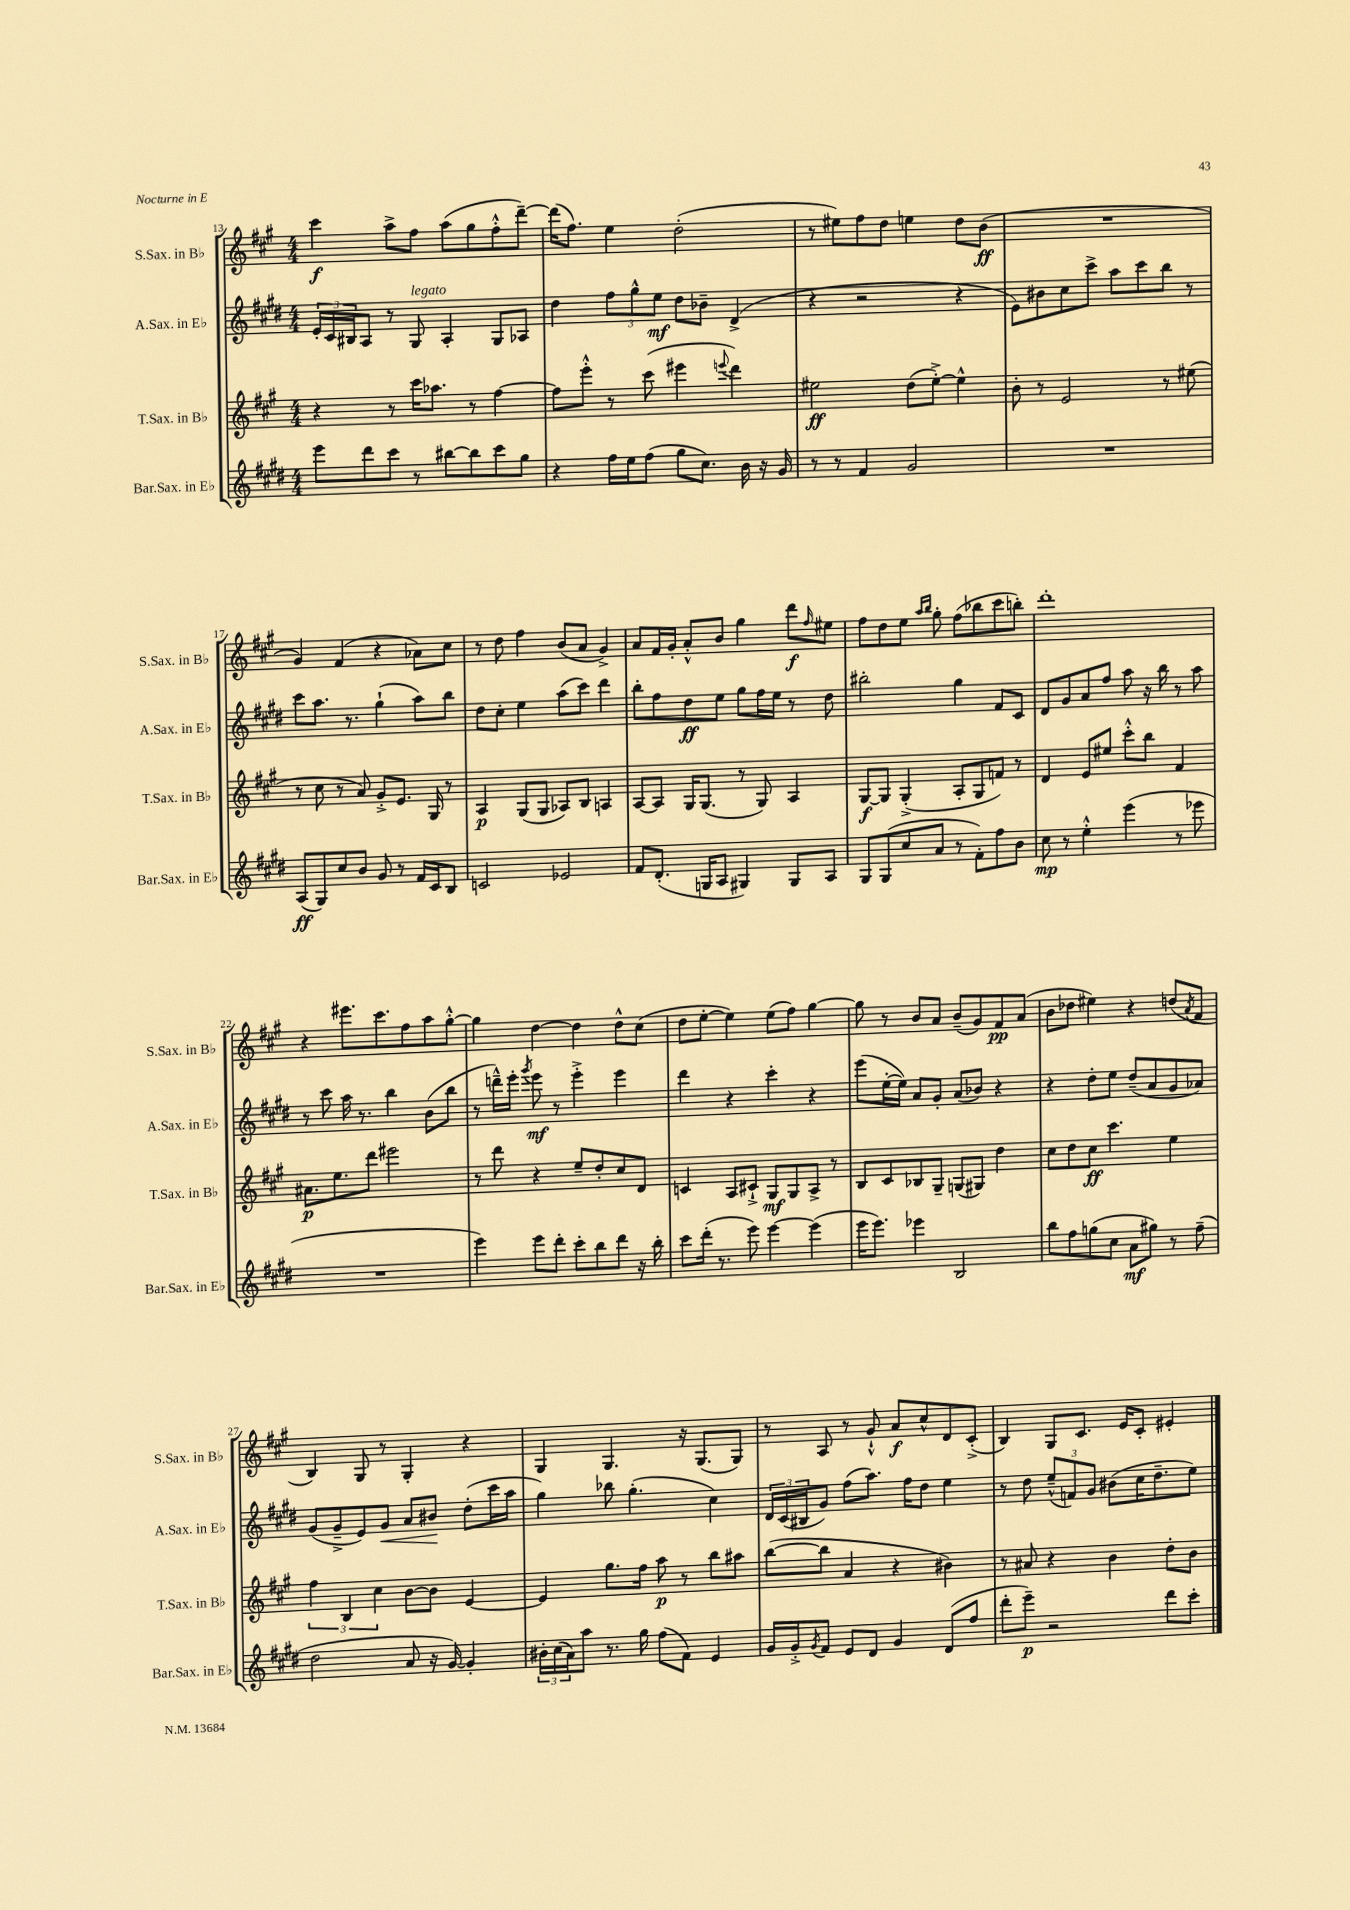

**kern	**dynam	**kern	**dynam	**kern	**dynam	**kern	**dynam
*part4	*part4	*part3	*part3	*part2	*part2	*part1	*part1
*staff4	*staff4	*staff3	*staff3	*staff2	*staff2	*staff1	*staff1
*I"Bar.Sax. in E♭	*	*I"T.Sax. in B♭	*	*I"A.Sax. in E♭	*	*I"S.Sax. in B♭	*
*I'Bar.Sax. in E♭	*	*I'T.Sax. in B♭	*	*I'A.Sax. in E♭	*	*I'S.Sax. in B♭	*
*clefG2	*	*clefG2	*	*clefG2	*	*clefG2	*
*k[f#c#g#d#]	*	*k[f#c#g#]	*	*k[f#c#g#d#]	*	*k[f#c#g#]	*
*M4/4	*	*M4/4	*	*M4/4	*	*M4/4	*
=13	=13	=13	=13	=13	=13	=13	=13
8eee\L	.	4r	.	24e'/LL	.	4ccc#\	f
.	.	.	.	24c#/	.	.	.
.	.	.	.	24B#X/J	.	.	.
8ddd#\	.	.	.	8A/J	.	.	.
8ccc#\J	.	8r	.	8r	.	8aa^\L	.
!	!	!	!	!LO:TX:a:i:t=legato	!	!	!
8r	.	16ccc#\KL	.	8G#/	.	8ff#\J	.
.	.	8.aa-X\J	.	.	.	.	.
[8bb#X\L	.	.	.	4A'/	.	(8aa\L	.
8bb#\]	.	8r	.	.	.	8gg#\	.
8ccc#\	.	[4ff#\	.	8G#/L	.	8ff#'^^\	.
8gg#\J	.	.	.	8A-X/J	.	[8ddd~\J)	.
=14	=14	=14	=14	=14	=14	=14	=14
4r	.	8ff#\L]	.	4dd#\	.	(16ddd\KL]	.
.	.	.	.	.	.	8.ff#\J)	.
.	.	8eee'^^\J	.	.	.	.	.
16ff#\LL	.	8r	.	12ff#\L	.	4ee\	.
16ee\J	.	.	.	.	.	.	.
.	.	.	.	12gg#^^\	.	.	.
(8ff#\J	.	(8ccc#\	.	.	.	.	.
.	.	.	.	12ee\J	mf	.	.
8gg#\L	.	4eee#X\	.	8dd#\L	.	(2dd'\	.
8.cc#\J)	.	.	.	8b-X~\J	.	.	.
.	.	8qqeeen/	.	.	.	.	.
.	.	4ddd\)	.	(4d#^/	.	.	.
16b\	.	.	.	.	.	.	.
16r	.	.	.	.	.	.	.
16g#/	.	.	.	.	.	.	.
=15	=15	=15	=15	=15	=15	=15	=15
8r	.	2ee#X\	ff	4r	.	8r	.
8r	.	.	.	.	.	8ee#X\L)	.
4f#/	.	.	.	2r	.	8ff#\	.
.	.	.	.	.	.	8dd\J	.
2g#/	.	(8dd\L	.	.	.	4een\	.
.	.	[8ee#'^\J)	.	.	.	.	.
.	.	4ee#^^\]	.	4r	.	8dd\L	.
.	.	.	.	.	.	(8b\J	ff
=16	=16	=16	=16	=16	=16	=16	=16
1r	.	8b'\	.	8e\L)	.	1r	.
.	.	8r	.	8b#X\	.	.	.
.	.	2e/	.	8cc#\	.	.	.
.	.	.	.	8ccc#^\J	.	.	.
.	.	.	.	8aa\L	.	.	.
.	.	.	.	8ccc#\	.	.	.
.	.	8r	.	8bb\J	.	.	.
.	.	(8ee#X\	.	8r	.	.	.
!!LO:LB:g=z
=17	=17	=17	=17	=17	=17	=17	=17
(8A/L	ff	8r	.	8ccc#\L	.	4g#/)	.
8G#/)	.	8cc#\	.	8.aa\J	.	.	.
8cc#/	.	8r	.	.	.	(4f#/	.
.	.	.	.	8.r	.	.	.
8b/J	.	8a/)	.	.	.	.	.
8g#/	.	8g#'^/L	.	(4gg#`\	.	4r	.
8r	.	8.e/J	.	.	.	.	.
16f#/LL	.	.	.	8aa\L)	.	8a-X\L)	.
16c#/J	.	16G#/	.	.	.	.	.
8B/J	.	8r	.	8bb\J	.	8cc#\J	.
=18	=18	=18	=18	=18	=18	=18	=18
2cn/	.	4A/	p	8dd#\L	.	8r	.
.	.	.	.	8cc#'\J	.	8dd\	.
.	.	(8G#/L	.	4ee\	.	4ff#\	.
.	.	8G#/J	.	.	.	.	.
2e-X/	.	8A-X/L)	.	(8aa\L	.	(8b/L	.
.	.	8B/J	.	8ccc#\J)	.	8a/J	.
.	.	4An/	.	4ddd#\	.	4g#^/)	.
=19	=19	=19	=19	=19	=19	=19	=19
8f#/L	.	[8A/L	.	8bb'\L	.	8a/L	.
(8.d#'/J	.	8A/J]	.	8ff#\	.	16f#/L	.
.	.	.	.	.	.	16g#'/JJ	.
.	.	16G#/KL	.	8dd#\	ff	8a'^^/L	.
16Gn/KL	.	(8.G#/J	.	.	.	.	.
8A/J	.	.	.	8ee\J	.	8b/J	.
4G#X/)	.	8r	.	8gg#\L	.	4gg#\	.
.	.	8G#/)	.	16ff#\L	.	.	.
.	.	.	.	16ee\JJ	.	.	.
8G#/L	.	4A/	.	8r	.	8ddd\L	f
.	.	.	.	.	.	16qqff#/	.
8A/J	.	.	.	8dd#\	.	8ee#X\J	.
=20	=20	=20	=20	=20	=20	=20	=20
8G#/L	.	[8G#/L	f	2bb#X'\	.	8ff#\L	.
(8G#/	.	8G#/J]	.	.	.	8dd\	.
8cc#/	.	(4G#'^/	.	.	.	8ee\J	.
.	.	.	.	.	.	16qqaa/LL	.
.	.	.	.	.	.	16qqbb/JJ	.
8a/J	.	.	.	.	.	8gg#'\	.
8r	.	8A'/L	.	4gg#\	.	(8ff#\L	.
8f#'\L)	.	8G#/	.	.	.	8bb-X\	.
8ff#\	.	8fn/J)	.	8f#/L	.	8ccc#\	.
8b\J	.	8r	.	8c#/J	.	8bbn'\J)	.
=21	=21	=21	=21	=21	=21	=21	=21
8cc#\	mp	4d/	.	8d#/L	.	1ddd'	.
8r	.	.	.	8g#/	.	.	.
4ee'^^\	.	8e/L	.	8a/	.	.	.
.	.	8ee#X/J	.	8ff#/J	.	.	.
(4eee\	.	8ccc#'^^\L	.	8aa\	.	.	.
.	.	8bb\J	.	16r	.	.	.
.	.	.	.	16bb\	.	.	.
8r	.	4f#/	.	8r	.	.	.
8eee-X\	.	.	.	8aa\	.	.	.
!!LO:LB:g=z
=22	=22	=22	=22	=22	=22	=22	=22
1r	.	8.a#X\L	p	8r	.	4r	.
.	.	.	.	8ccc#\	.	.	.
.	.	8.ee\	.	.	.	.	.
.	.	.	.	16aa\	.	8.eee#X\L	.
.	.	.	.	8.r	.	.	.
.	.	8ddd\J	.	.	.	.	.
.	.	.	.	.	.	8.ccc#\	.
.	.	2eee#X\	.	4bb\	.	.	.
.	.	.	.	.	.	8ff#\	.
.	.	.	.	(8b\L	.	8aa\	.
.	.	.	.	8bb\J	.	[8gg#'^^\J	.
=23	=23	=23	=23	=23	=23	=23	=23
4eee\)	.	8r	.	8r	.	4gg#\]	.
.	.	8ddd\	.	16dddn~^^\LL)	.	.	.
.	.	.	.	16eee'\JJ	.	.	.
.	.	.	.	8qggg#/	.	.	.
8eee\L	.	4r	.	8eee\	mf	[4dd\	.
8ddd#'\J	.	.	.	8r	.	.	.
8ccc#'\L	.	8ee~/L	.	4eee'^\	.	4dd\]	.
8bb\	.	8dd'/	.	.	.	.	.
8ddd#\J	.	8cc#/	.	4eee\	.	8dd^^\L	.
16r	.	8d/J	.	.	.	(8cc#\J	.
16bb'\	.	.	.	.	.	.	.
=24	=24	=24	=24	=24	=24	=24	=24
8ccc#\L	.	4cn/	.	4ddd#\	.	8dd\L	.
(16ddd#'\Jk	.	.	.	.	.	[8ee'\J	.
8.r	.	.	.	.	.	.	.
.	.	8A/L	.	4r	.	4ee\])	.
8eee\)	.	8c#X`^/J	.	.	.	.	.
[4eee\	.	8G#/L	mf	4ccc#'\	.	(8ee\L	.
.	.	8G#/	.	.	.	8ff#\J)	.
(4eee\]	.	8A^/J	.	4r	.	[4gg#\	.
.	.	8r	.	.	.	.	.
=25	=25	=25	=25	=25	=25	=25	=25
16eee\KL	.	8B/L	.	(8eee\L	.	8gg#\]	.
8.eee\J)	.	.	.	.	.	.	.
.	.	8c#/	.	[16ee'\L	.	8r	.
.	.	.	.	16ee\JJ])	.	.	.
4eee-X\	.	8B-X/	.	8a/L	.	8b/L	.
.	.	8G#~/J	.	8g#'/J	.	8a/J	.
2B/	.	(8Gn/L	.	(8a/L	.	(8b~/L	.
.	.	8G#X/J)	.	8b-X/J)	.	8g#/)	.
.	.	4dd\	.	4r	.	8f#/	pp
.	.	.	.	.	.	(8a/J	.
=26	=26	=26	=26	=26	=26	=26	=26
8bb\L	.	8cc#\L	.	4r	.	8b\L	.
8ff#\	.	8dd\	.	.	.	8dd-X\J	.
(8ggn\	.	8cc#\J	ff	8dd#'\L	.	4ee#X\)	.
8cc#\J	.	4.ccc#\	.	8ee\J	.	.	.
8a\L	mf	.	.	(8dd#~/L	.	4r	.
8gg#X\J)	.	.	.	8a/	.	.	.
8r	.	4ee\	.	8g#/	.	(8ddn/L	.
.	.	.	.	.	.	8qa/	.
(8ff#~\	.	.	.	8a-X/J)	.	8f#/J	.
!!LO:LB:g=z
=27	=27	=27	=27	=27	=27	=27	=27
2dd#\	.	6ff#\	.	(8g#/L	.	4B/)	.
.	.	.	.	8g#~^/	.	.	.
.	.	6B/	.	.	.	.	.
.	.	.	.	8e/)	.	8G#/	.
.	.	6cc#\	.	.	.	.	.
!	!	!	!	!	!LO:HP:b	!	!
.	.	.	.	8g#/J	<	8r	.
8a/	.	[8b\L	.	8a/L	.	4G#'/	.
16r	.	8b\J]	.	8b#X/J	.	.	.
[16g#/)	.	.	.	.	.	.	.
4g#'/]	.	[4e/	.	(8dd#'\L	[	4r	.
.	.	.	.	16ccc#\L	.	.	.
.	.	.	.	16aa\JJ	.	.	.
=28	=28	=28	=28	=28	=28	=28	=28
24b#X'\LL	.	4e/]	.	4gg#\)	.	4G#/	.
(24cc#\	.	.	.	.	.	.	.
24a\J)	.	.	.	.	.	.	.
8aa\J	.	.	.	.	.	.	.
8.r	.	8.gg#\L	.	8bb-X\	.	4.G#/	.
.	.	.	.	(4.gg#'\	.	.	.
16gg#\	.	16ff#\Jk	.	.	.	.	.
(8ff#\L	.	8aa\	p	.	.	.	.
8f#\J)	.	8r	.	.	.	16r	.
.	.	.	.	.	.	(8.G#/L	.
4e/	.	8bb\L	.	4cc#\)	.	.	.
.	.	8aa#X\J	.	.	.	8G#/J)	.
=29	=29	=29	=29	=29	=29	=29	=29
16g#/LL	.	([8bb\L	.	24d#/LL	.	8r	.
.	.	.	.	(24c#/	.	.	.
16g#'^/J	.	.	.	.	.	.	.
.	.	.	.	24B#X/J	.	.	.
8qg#/	.	.	.	.	.	.	.
8f#/J	.	8bb\J]	.	8g#/J)	.	8A/	.
8e/L	.	4a/	.	(8ff#\L	.	8r	.
8d#/J	.	.	.	8.aa\J)	.	8g#`^^/	.
4g#/	.	4r	.	.	.	8a/L	f
.	.	.	.	16ff#\KL	.	.	.
.	.	.	.	8dd#\J	.	8cc#^^/	.
(8d#/L	.	4b#X\)	.	4ee\	.	8d/	.
8ff#/J	.	.	.	.	.	(8c#'^/J	.
=30	=30	=30	=30	=30	=30	=30	=30
8ddd#'\L	.	8r	.	8r	.	4B/)	.
8eee~\J)	p	8a#X/	.	8dd#\	.	.	.
2r	.	4r	.	(12ee~^^/L	.	8G#/L	.
.	.	.	.	12fn/)	.	.	.
.	.	.	.	.	.	8.c#/J	.
.	.	.	.	12g#/J	.	.	.
.	.	4b\	.	(8b#X\L	.	.	.
.	.	.	.	.	.	16e/KL	.
.	.	.	.	16cc#\K	.	8c#'/J	.
.	.	.	.	8.dd#~\	.	.	.
8ddd#\L	.	8dd'\L	.	.	.	4e#X'/	.
8ccc#'\J	.	8b\J	.	8ee\J)	.	.	.
==	==	==	==	==	==	==	==
*-	*-	*-	*-	*-	*-	*-	*-
